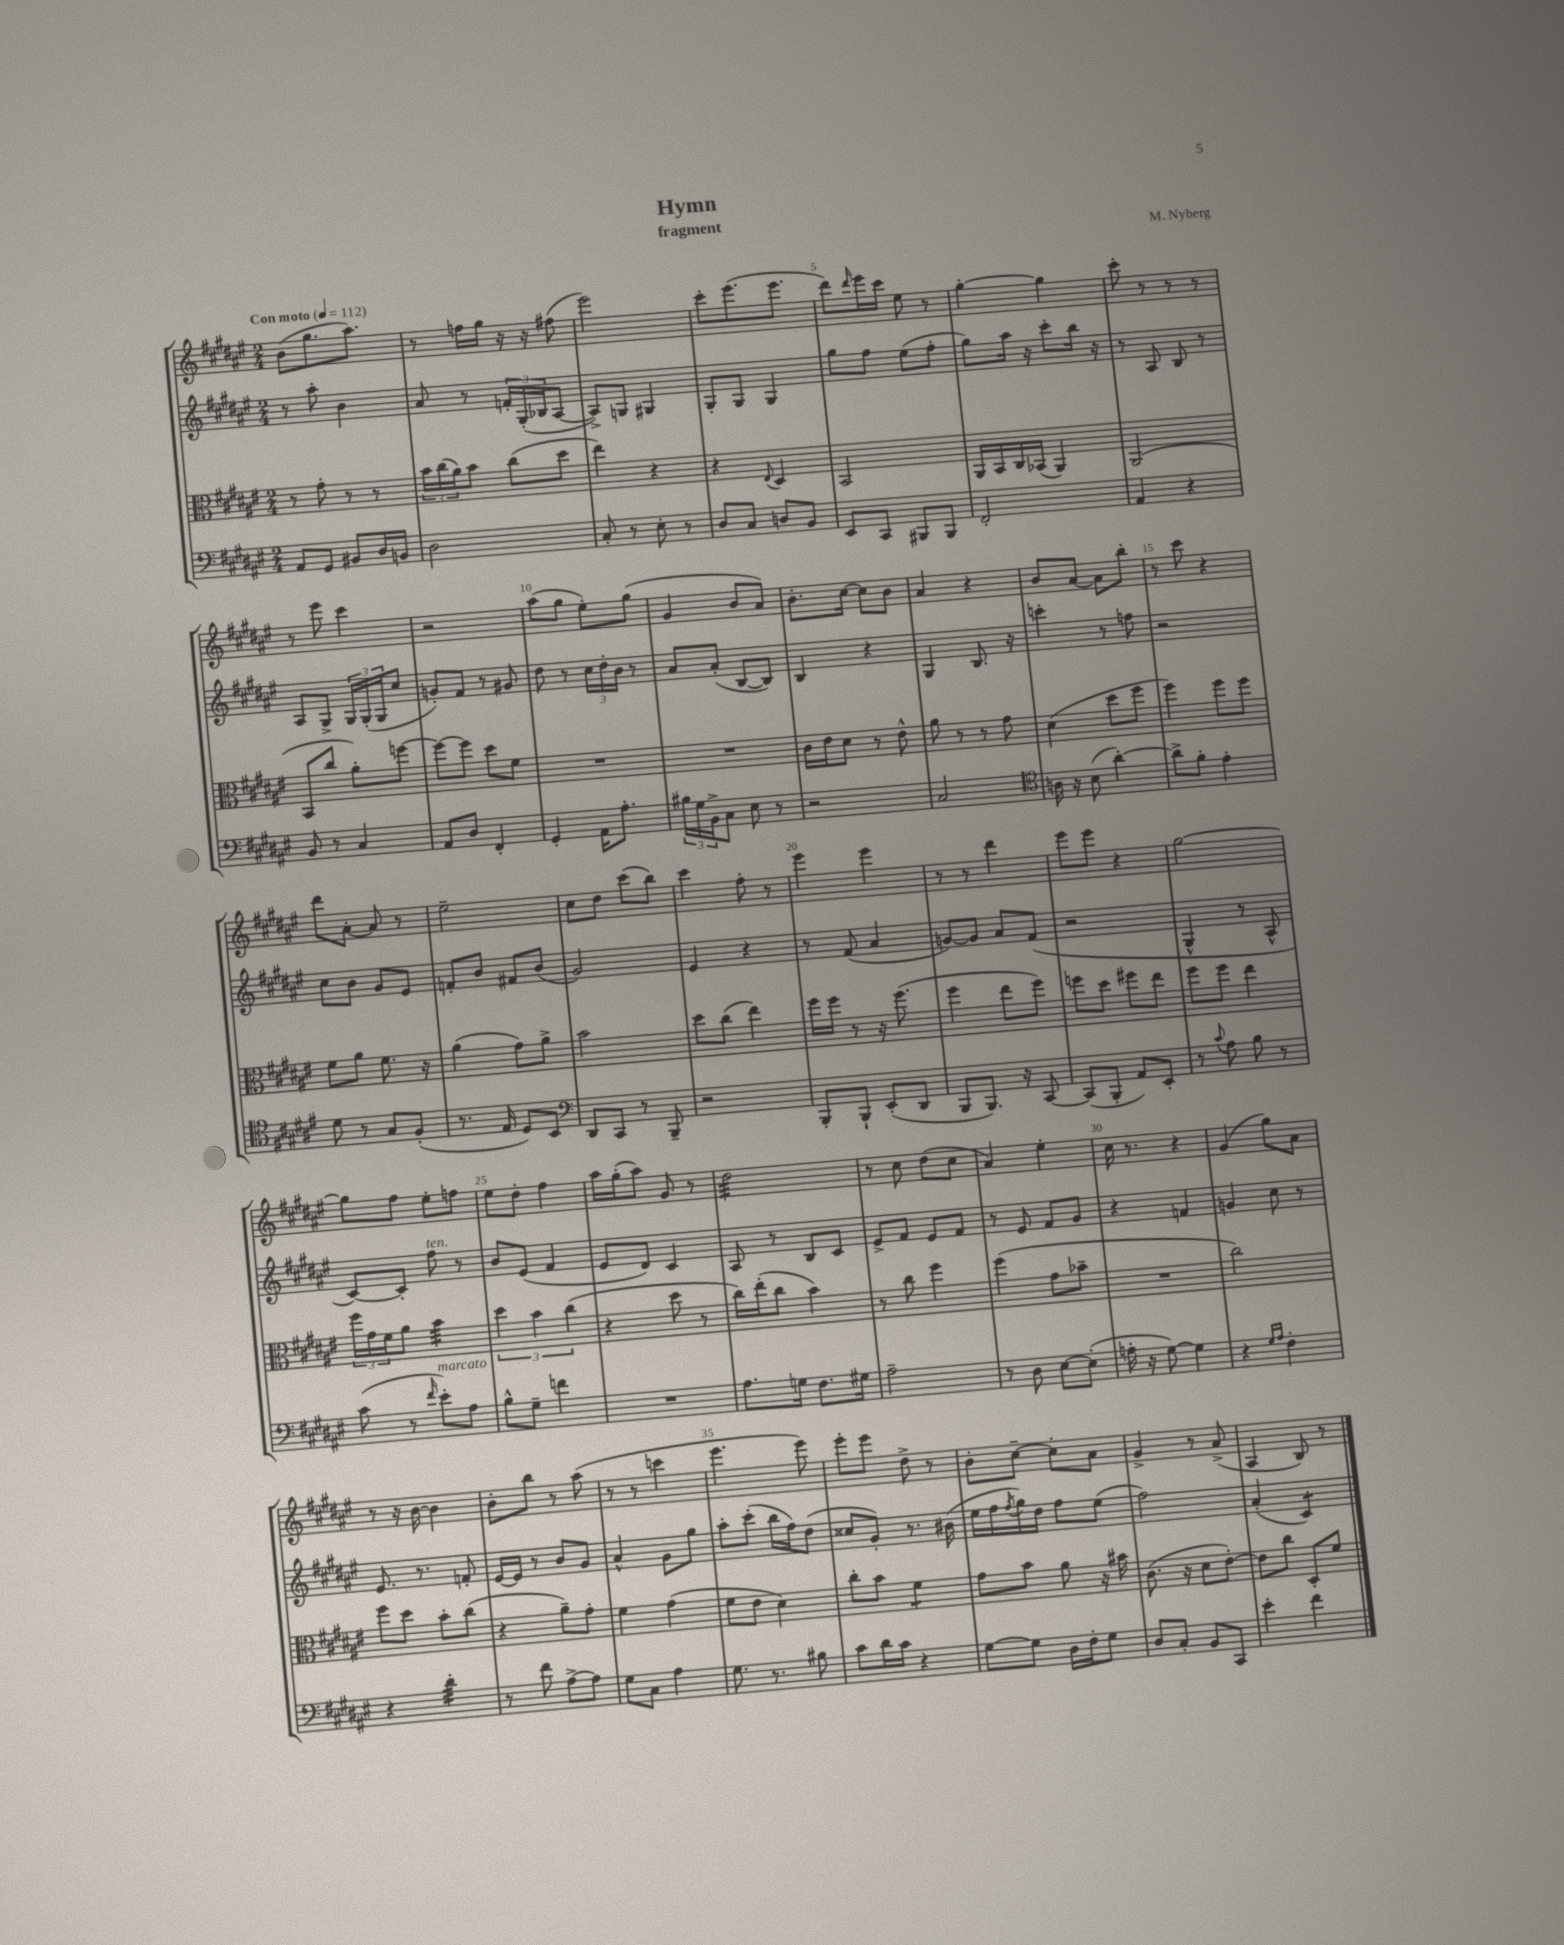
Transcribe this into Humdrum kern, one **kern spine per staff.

**kern	**kern	**kern	**kern
*staff4	*staff3	*staff2	*staff1
*clefF4	*clefC3	*clefG2	*clefG2
*k[f#c#g#d#a#e#]	*k[f#c#g#d#a#e#]	*k[f#c#g#d#a#e#]	*k[f#c#g#d#a#e#]
*M2/4	*M2/4	*M2/4	*M2/4
*MM112	*MM112	*MM112	*MM112
8AA#	8r	8r	(8b
8GG#	8g#'	8aa#'	8.gg#
8BB#	8r	4b	.
.	.	.	8.aa#)
16D#	8r	.	.
16BB	.	.	.
=	=	=	=
2D#	24b	8a#	8r
.	(24cc#	.	.
.	24a#)	.	.
.	8b	8r	16ff
.	.	.	16gg#
.	(8cc#	24f'	16r
.	.	(24G#'	.
.	.	.	16r
.	.	24B-	.
.	8dd#	[8A#	(8ff#
=	=	=	=
8C#'	4ee#)	8A#^])	2eee#)
8r	.	8G	.
8E#'	4r	4G#	.
8r	.	.	.
=	=	=	=
8D#	4r	8G#'	8ccc#'
8C#	.	8G#	(8.eee#
.	8qqE#	.	.
8D	4D#	4G#	.
.	.	.	8.eee#
8BB	.	.	.
=	=	=	=
8EE#	2BB	8gg#	8ddd#)
.	.	.	16qqddd#
8CC#	.	8ff#	16eee#
.	.	.	16ccc#
8BBB#	.	(8ee#	8ee#
8BBB#	.	8ff#'	8r
=	=	=	=
2FF#'	16AA#	8gg#)	[4gg#'
.	16BB	.	.
.	16C#	16aa#	.
.	(16BB-	16r	.
.	4AA#)	8ccc#'	4gg#]
.	.	16bb	.
.	.	16r	.
=	=	=	=
4AA#	(2AA#	8r	8ccc#'
.	.	8A#	8r
4r	.	8B	8r
.	.	8r	8r
=	=	=	=
8BB	8BB	8A#	8r
8r	8cc#	8G#^	8eee#
4C#	8a#')	24G#	4ccc#
.	.	(24G#'	.
.	.	24G#	.
.	[8ff	8cc#	.
=	=	=	=
8AA#	8ff_	8g')	2r
8D#	8ff]	8f#	.
4FF#'	8dd#	8r	.
.	8f#	8g#	.
=	=	=	=
4GG#'	2r	8dd#	(8aa#
.	.	8r	8gg#
16AA#	.	24cc#	8ee#')
.	.	24dd#'	.
8.A#'	.	.	.
.	.	24b	.
.	.	8r	(8gg#
=	=	=	=
24B#	2r	8a#	4g#
24G#	.	.	.
24BB^	.	.	.
8C#	.	(8a#'	.
8E#	.	[8B	8b
8r	.	8B])	8a#)
=	=	=	=
2r	16c#	4B	8.b'
.	16e#	.	.
.	8d#	.	.
.	.	.	[16cc#
.	8r	4r	8cc#]
.	8e#^^	.	8b
=	=	=	=
2C#	8a#	4G#	4a#
.	8r	.	.
.	8r	8.B	4r
.	8g#	.	.
.	.	16r	.
=	=	=	=
*clefC4	*	*	*
16A	(4d#	4ccc'	8b
16r	.	.	.
(8B	.	.	[8a#
[4a#')	8dd#	8r	8a#]
.	8ff#	8ff	8bb'
=	=	=	=
8a#^]	4ff#)	2r	8r
8f#'	.	.	8ccc#
4e#'	8ff#	.	4r
.	8ff#	.	.
=	=	=	=
8d#	8f#	8cc#	8ddd#
8r	8a#	8b	[8a#'
8G#	8.f#	8g#	8a#]
(8F#'	.	8e#	8r
.	16r	.	.
=	=	=	=
8.r	(4a#	8f'	2ee#~
.	.	8b	.
16E#	.	.	.
8D#)	8g#)	8f#	.
8BB	8a#^	(8b	.
=	=	=	=
*clefF4	*	*	*
8DD#	2b	2g#)	8cc#
8CC#	.	.	8dd#
8r	.	.	(8ccc#
8BBB~	.	.	8bb)
=	=	=	=
2r	8dd#	4e#	4ccc#
.	(8cc#	.	.
.	4ee#)	4r	8ff#'
.	.	.	8r
=	=	=	=
8BBB'	16ff#	8r	4eee#
.	16ff#	.	.
8BBB`	8r	(8f#	.
(8EE#'	16r	4a#	4eee#
.	(8.ff#	.	.
8DD#	.	.	.
=	=	=	=
8BBB	4ff#	[8g)	8r
8.BBB)	.	8g]	8r
.	8ee#	8a#	4ddd#
16r	.	.	.
[8CC#	8ff#)	(8f#	.
=	=	=	=
(8CC#]	8ff	2r	8eee#
8BBB'	8dd#	.	8eee#
8AA#)	8ff#	.	4r
8EE#'	8ee#	.	.
=	=	=	=
8r	8ff#	4G#^^	[2gg#
8qqc#	.	.	.
8A#	8ff#	.	.
8B	4ee#	8r	.
8r	.	8A#^^	.
=	=	=	=
(8c#	24ff#	[8c#)	8gg#]
.	24g#	.	.
.	24f#	.	.
8r	8a#	8c#']	8ff#
16qqf#	.	.	.
8e#')	4b	8ff#	8ee#'
8A#	.	8r	8ff
=	=	=	=
8B^^	6dd#	8b	8ee#
8G#~	.	(8e#	8dd#'
.	6b	.	.
4f	.	4f#	4ff#
.	(6cc#	.	.
=	=	=	=
2r	4r	8e#	16aa#
.	.	.	(16gg#'
.	.	8d#)	8aa#)
.	8dd#	4c#	8g#
.	8r	.	8r
=	=	=	=
8.A#	16cc#)	8A#	2dd#
.	(16ee#'	.	.
.	8cc#	8r	.
16G	.	.	.
8.F#	4b)	8B	.
.	.	8c#	.
16G#	.	.	.
=	=	=	=
2A#~	8r	8e#^	8r
.	8cc#	8f#	8cc#
.	4ff#	8e#	(8dd#
.	.	8f#	8cc#
=	=	=	=
8r	(4ff#	8r	4a#)
8D#	.	8e#	.
[8E#	8g#	8f#	4ee#'
(8E#']	8b-~	8g#	.
=	=	=	=
16A'	2r	4r	16cc#
16r	.	.	8.r
[8G#)	.	.	.
4G#]	.	4f	4r
=	=	=	=
4r	2cc#)	4g	(4g#
16qqG#	.	.	.
16qqA#	.	.	.
4F#'	.	8cc#	8gg#)
.	.	8r	8a#
=	=	=	=
4r	8ff#	8.e#	8r
.	8dd#	.	16r
.	.	8.r	[16b
4d#'	8b'	.	4b]
.	(8cc#	8f'	.
=	=	=	=
8r	4r	[16e#	8b'
.	.	16e#]	.
8f#	.	8r	8bb
[8A#^	8a#~)	8b	8r
8A#]	8g#'	8g#	(8aa#
=	=	=	=
8G#	4f#	4a#^^	8r
8C#	.	.	8r
4A#	(4g#	8g#	4ccc
.	.	8gg#	.
=	=	=	=
8.G#	8f#	8aa#'	4.eee#
.	8e#	(8ccc#'	.
8.r	.	.	.
.	4d#)	16bb	.
.	.	16ff#)	.
8B#	.	(8dd#	8eee#)
=	=	=	=
8c#	8cc#'	8cc##	8eee#'
16d#	8b	8g#')	8eee#
16c#	.	.	.
4r	4f#	8.r	8dd#^
.	.	.	8r
.	.	(16b#	.
=	=	=	=
[8G#	8g#	16ee#	8b'
.	.	16ff#	.
.	.	8qff#	.
8G#]	8b	16gg#)	[8cc#~
.	.	16dd#	.
16D#	8a#	8ff#	8cc#']
16F#'	.	.	.
8G#	16r	(8ee#	8a#
.	16b#	.	.
=	=	=	=
8D#	(8.c#	2ff#)	4g#^
8C#'	.	.	.
.	16r	.	.
8BB	8d#	.	8r
8CC#	[8e#')	.	(8a#^
=	=	=	=
4e#'	8e#]	(4a#'	4A#
.	8cc#	.	.
4f#	8D#'	4c#)	8B)
.	8f#	.	8r
==	==	==	==
*-	*-	*-	*-
